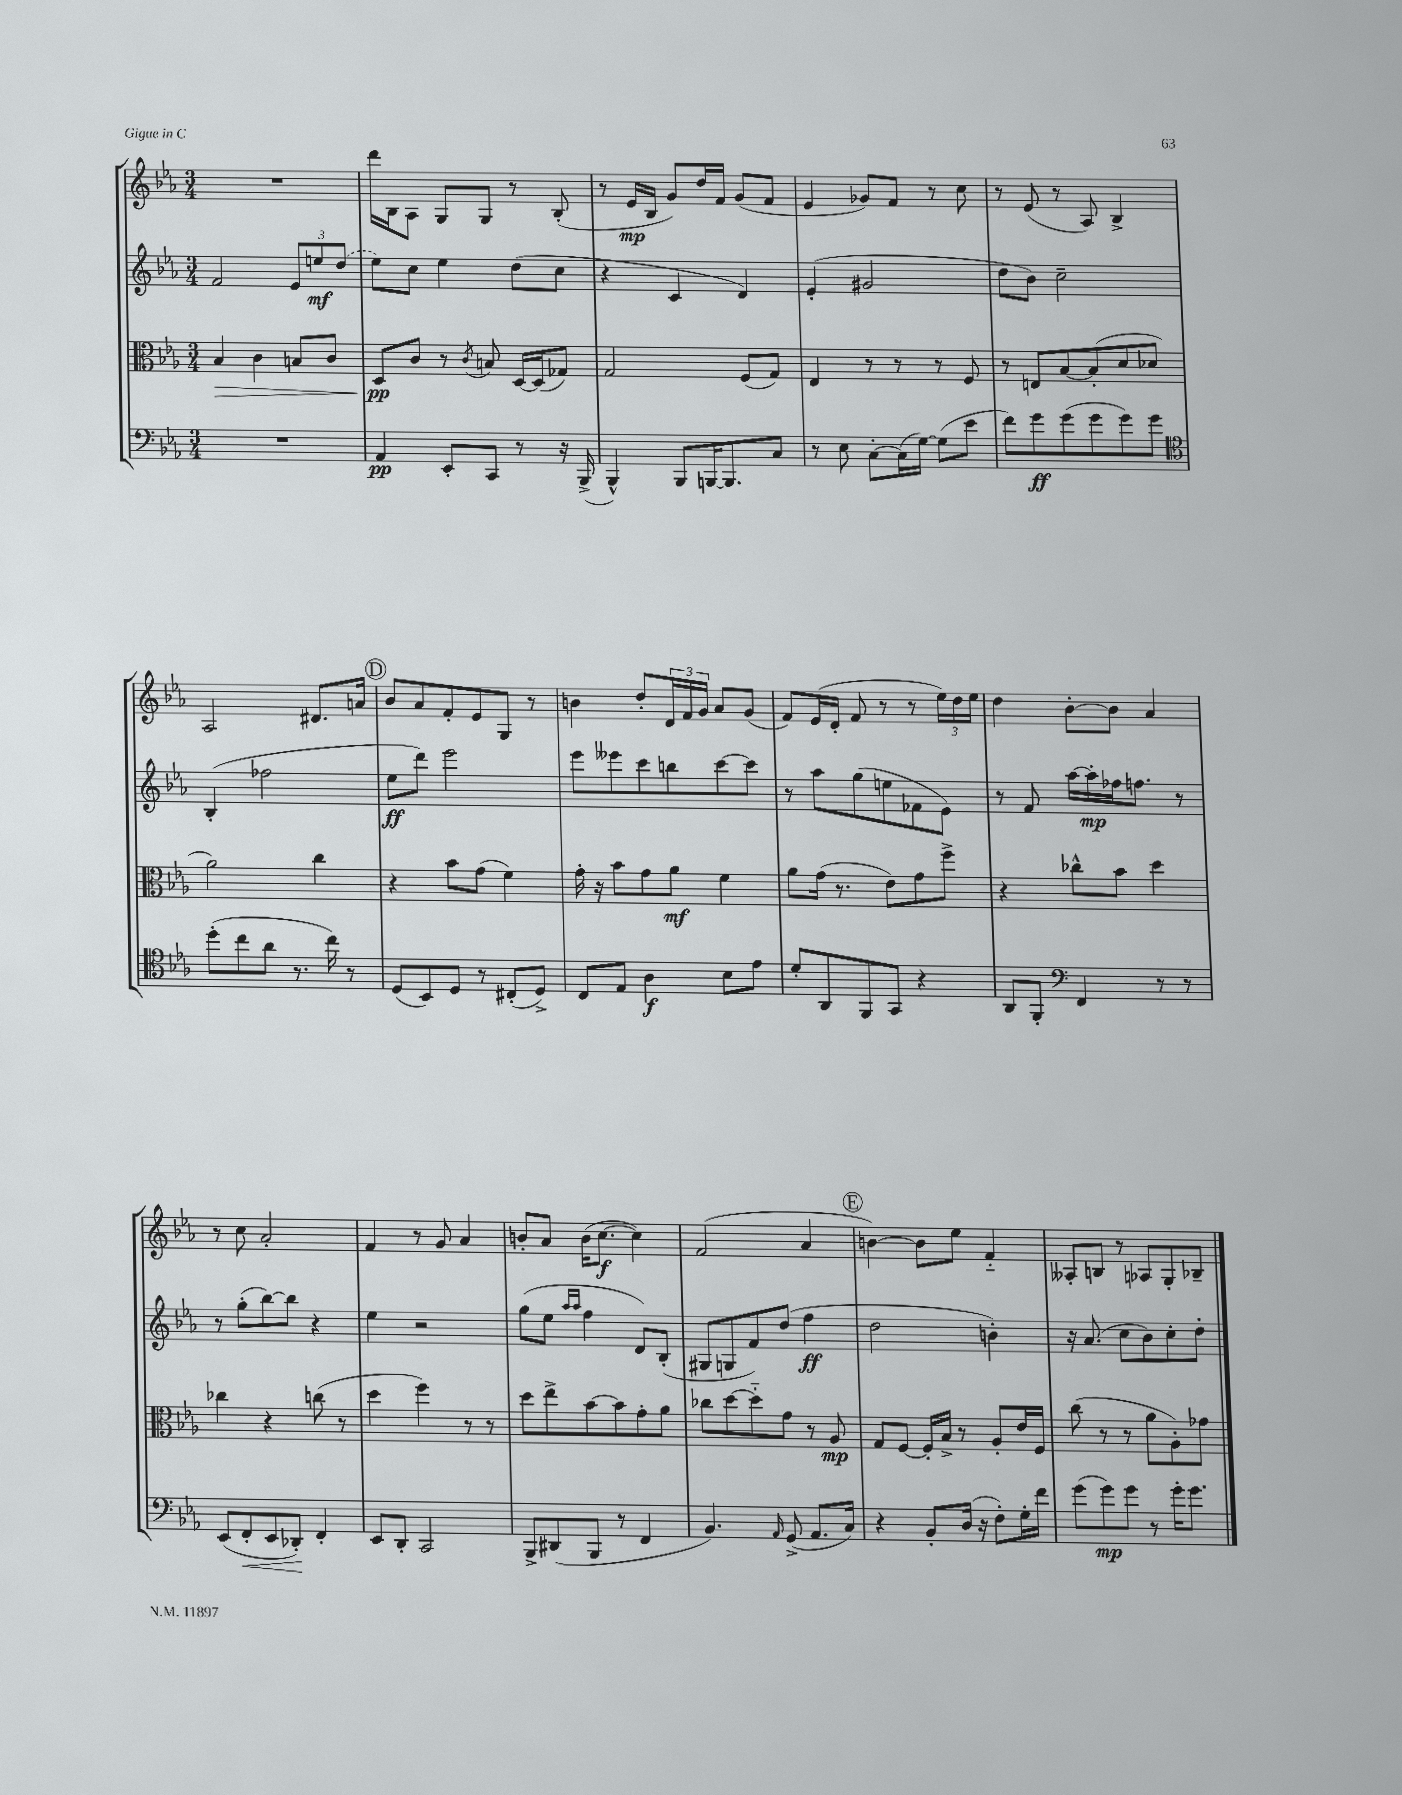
<<
\new StaffGroup <<
\new Staff = "s0" {
    \clef treble \key ees \major \numericTimeSignature \time 3/4
    R2. |
    d'''16 bes16 aes8 g8 g8 r8 bes8-.( |
    r8 ees'16\mp bes16 g'8) d''16 f'16 g'8( f'8 |
    ees'4 ges'8) f'8 r8 c''8 |
    r8 ees'8( r8 aes8) bes4-> |
    aes2 dis'8. a'16 |
    \mark \markup { \circle "D" } bes'8 aes'8 f'8-. ees'8 g8 r8 |
    b'4 d''8-. \tuplet 3/2 { d'16 f'16 g'16 } aes'8 g'8( |
    f'8) ees'16( d'16-. f'8 r8 r8 \tuplet 3/2 { ees''16) d''16 ees''16 } |
    d''4 bes'8~-. bes'8 aes'4 |
    r8 c''8 aes'2-. |
    f'4 r8 g'8 aes'4 |
    b'8-. aes'8 b'16( c''8.~\f c''4) |
    f'2( aes'4 |
    \mark \markup { \circle "E" } b'4~) b'8 ees''8 f'4-_ |
    aeses8-. b8 r8 aes8 g8-. bes8-- \bar "|." |
}
\new Staff = "s1" {
    \clef treble \key ees \major \numericTimeSignature \time 3/4
    f'2 \tuplet 3/2 { ees'8 e''8\mf \once \slurDashed d''8( } |
    ees''8) c''8 ees''4 d''8( c''8 |
    r4 c'4 d'4) |
    ees'4-.( gis'2 |
    d''8 bes'8) c''2-- |
    bes4-.( fes''2 |
    \mark \markup { \circle "D" } ees''8\ff d'''8) ees'''2 |
    ees'''8 eeses'''8 c'''8 b''8 c'''8~ c'''8 |
    r8 aes''8 g''8( e''8 fes'8 ees'8) |
    r8 f'8 aes''16~ aes''16-.\mp fes''16 f''8. r8 |
    r8 g''8-.( bes''8~) bes''8 r4 |
    ees''4 r2 |
    g''8( ees''8 \grace { aes''16 aes''16 } f''4 d'8) bes8-.( |
    gis8 g8 f'8) d''8( f''4\ff |
    \mark \markup { \circle "E" } d''2 b'4-.) |
    r16 aes'8.( c''8 bes'8) c''8-. d''8-. \bar "|." |
}
\new Staff = "s2" {
    \clef alto \key ees \major \numericTimeSignature \time 3/4
    bes4\> c'4 b8 c'8 |
    d8\pp\! c'8 r8 \acciaccatura { c'8 } b8 d16~ d16( ges8) |
    g2 f8( g8) |
    ees4 r8 r8 r8 f8 |
    r8 e8 bes8~ bes8-.( d'8 des'8 |
    aes'2) c''4 |
    \mark \markup { \circle "D" } r4 bes'8 g'8( f'4) |
    g'16-. r16 bes'8 g'8 aes'8\mf f'4 |
    aes'8 g'16( r8. ees'8) g'8 f''8-> |
    r4 ces''8-^ bes'8 d''4 |
    ces''4 r4 c''8( r8 |
    d''4 f''4) r8 r8 |
    d''8 ees''8-> bes'8~ bes'8 g'8-. aes'8 |
    ces''8 d''8~ d''8-_ g'8 r8 aes8\mp |
    \mark \markup { \circle "E" } g8 f8~ f16-. bes16-> r8 aes8-. ees'16 f16 |
    c''8( r8 r8 aes'8 aes8-.) ges'8 \bar "|." |
}
\new Staff = "s3" {
    \clef bass \key ees \major \numericTimeSignature \time 3/4
    R2. |
    aes,4\pp ees,8-. c,8 r8 r16 bes,,16->( |
    bes,,4-^) bes,,8 b,,16~ b,,8. c8 |
    r8 ees8 c8~-. c16( g16~) g8( ees'8 |
    f'8) g'8\ff g'8( g'8 g'8) g'8 |
    \clef tenor d''8-.( c''8 aes'8 r8. c''16) r8 |
    \mark \markup { \circle "D" } d8( bes,8) d8 r8 cis8-.( d8->) |
    c8 ees8 aes4\f bes8 ees'8 |
    d'8-. aes,8 f,8 g,8 r4 |
    aes,8 f,8-. \clef bass f,4 r8 r8 |
    ees,8( f,8-.\< ees,8 des,8-.\!) f,4-. |
    ees,8 d,8-. c,2 |
    bes,,8-> dis,8( bes,,8 r8 f,4 |
    bes,4.) \grace { aes,16 } g,8->( aes,8. c16) |
    \mark \markup { \circle "E" } r4 bes,8-. d16( r16 f8-.) g16-. f'16 |
    g'8( g'8\mp) g'8 r8 g'16-. g'8. \bar "|." |
}
>>
>>
\layout { \context { \Score \remove "Bar_number_engraver" } }
